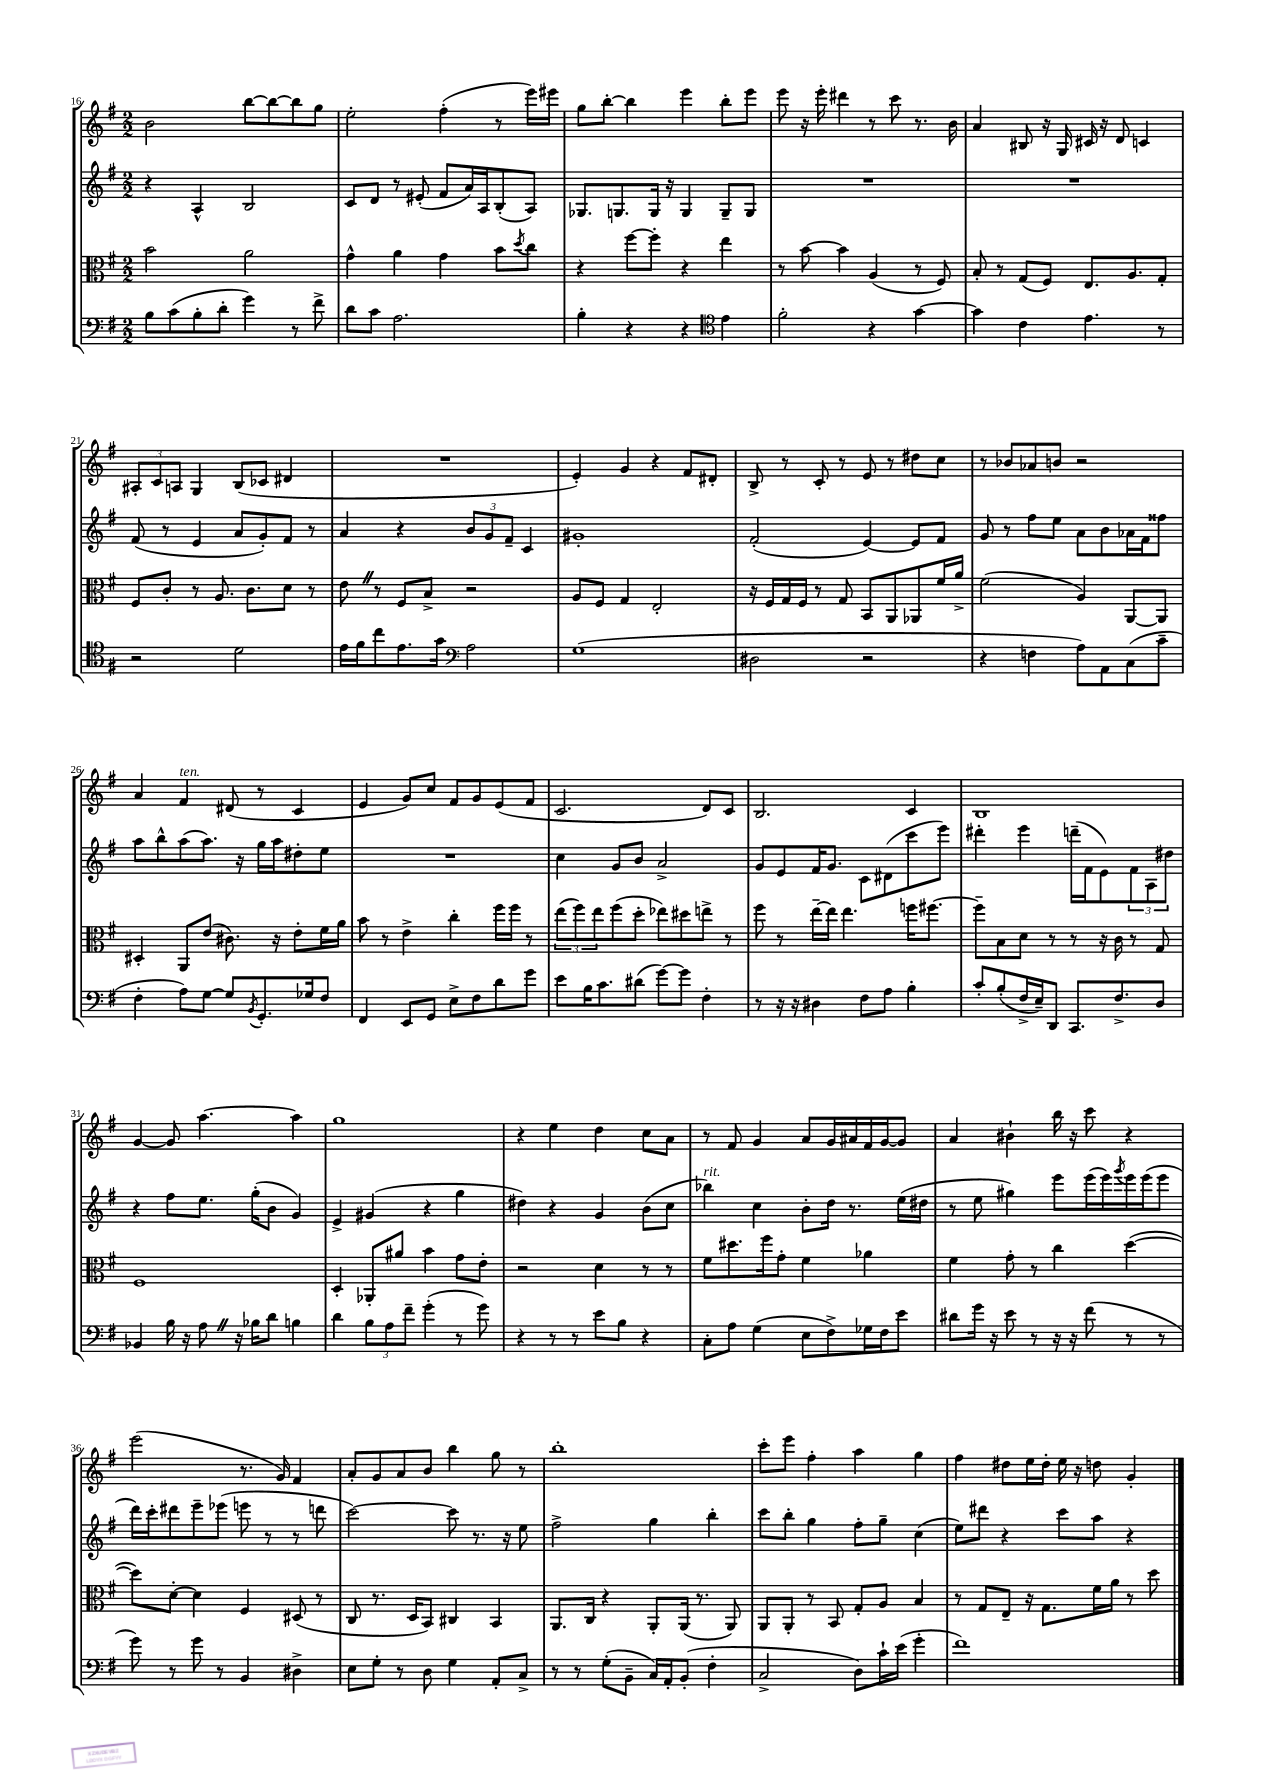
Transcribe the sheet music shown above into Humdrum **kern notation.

**kern	**kern	**kern	**kern
*staff4	*staff3	*staff2	*staff1
*clefF4	*clefC3	*clefG2	*clefG2
*k[f#]	*k[f#]	*k[f#]	*k[f#]
*M2/2	*M2/2	*M2/2	*M2/2
8B\L	2b\	4r	2b\
(8c\	.	.	.
8B'\	.	4A^^/	.
8d'\J	.	.	.
4g\)	2a\	2B/	[8bb\L
.	.	.	8bb\_
8r	.	.	8bb\]
8f#^\	.	.	8gg\J
=	=	=	=
8d\L	4g^^\	8c/L	2ee'\
8c\J	.	8d/J	.
2.A\	4a\	8r	.
.	.	(8e#'/	.
.	4g\	8f#/L	(4ff#'\
.	.	16a/L)	.
.	.	16A/J	.
.	8b\L	(8B'/	8r
.	8qdd/	.	.
.	8cc\J	8A/J)	16eee\LL)
.	.	.	16eee#\JJ
=	=	=	=
4B'\	4r	8.G-/L	8gg\L
.	.	.	[8bb'\J
.	.	8.G/	.
4r	[8ff#\L	.	4bb\]
.	8ff#'\]J	16G/Jk	.
.	.	16r	.
4r	4r	4G/	4eee\
*clefC4	*	*	*
4e\	4ee\	8G~/L	8bb'\L
.	.	8G/J	8eee\J
=	=	=	=
2f#'\	8r	1r	8eee\
.	[8b\	.	16r
.	.	.	16eee'\
.	4b\]	.	4ddd#\
4r	(4A/	.	8r
.	.	.	8ccc\
[4g\	8r	.	8.r
.	8F#/)	.	.
.	.	.	16b\
=	=	=	=
4g\]	8B'/	1r	4a/
.	8r	.	.
4c\	(8G/L	.	8B#/
.	8F#/J)	.	16r
.	.	.	16G/
4.e\	8.E/L	.	16c#/
.	.	.	16r
.	.	.	8d/
.	8.A/	.	.
.	.	.	4c/
8r	8G'/J	.	.
=	=	=	=
2r	8F#/L	(8f#/	12A#'/L
.	.	.	12c/
.	8c'/J	8r	.
.	.	.	12A/J
.	8r	4e/	4G/
.	8.A/	.	.
2d\	.	8a/L	(8B/L
.	8.c\L	.	.
.	.	8g'/)	8c-/J
.	8d\J	8f#/J	4d#/
.	8r	8r	.
=	=	=	=
16e\LL	8e\	4a/	1r
16f#\J	.	.	.
8cc\	8r	.	.
8.e\	8F#/L	4r	.
.	8B^/J	.	.
16g\Jk	.	.	.
*clefF4	*	*	*
2A\	2r	12b/L	.
.	.	12g/	.
.	.	12f#~/J	.
.	.	4c/	.
=	=	=	=
(1G	8A/L	1g#'	4e'/)
.	8F#/J	.	.
.	4G/	.	4g/
.	2E'/	.	4r
.	.	.	8f#/L
.	.	.	8d#'/J
=	=	=	=
2D#\	16r	(2f#'/	8B^/
.	16F#/LL	.	.
.	16G/	.	8r
.	16F#/JJ	.	.
.	8r	.	8c'/
.	8G/	.	8r
2r	8BB/L	[4e/)	8e/
.	8AA/	.	8r
.	8AA-/	8e/]L	8dd#\L
.	16f#/L	8f#/J	8cc\J
.	16a^/JJ	.	.
=	=	=	=
4r	(2f#\	8g/	8r
.	.	8r	8b-/L
4F\	.	8ff#\L	8a-/
.	.	8ee\J	8b/J
8A\L)	4A/)	8a\L	2r
8AA\	.	8b\	.
(8C\	[8AA/L	16a-\L	.
.	.	16f#\J	.
8c~\J	8AA/]J	8ff##\J	.
=	=	=	=
4F#'\	4D#'/	8aa\L	4a/
.	.	8bb^^\	.
8A\L)	8AA/L	(8aa\	4f#/
[8G\J	(8e/J	8.aa\J)	.
8G/]L	8.c#\)	.	(8d#/
.	.	16r	.
8qBB/	.	.	.
8.GG'/	.	16gg\LL	8r
.	16r	16aa\J	.
.	8e'\L	8dd#'\	4c/
16G-/k	.	.	.
8F#/J	16f#\L	8ee\J	.
.	16a\JJ	.	.
=	=	=	=
4FF#/	8b\	1r	4e/
.	8r	.	.
8EE/L	4e^\	.	8g/L)
8GG/J	.	.	8cc/J
8E^\L	4cc'\	.	8f#/L
8F#\	.	.	8g/
8d\	16ff#\LL	.	(8e/
.	16ff#\JJ	.	.
8g\J	8r	.	8f#/J
=	=	=	=
8e\L	(12ee\L	4cc\	2.c/
.	12ff#\)	.	.
16B\K	.	.	.
.	12ee\	.	.
8.c\	.	.	.
.	(8ff#\	8g/L	.
(8d#\J	8dd'\J	8b/J	.
[8g\L)	8ee-\L)	2a^/	.
8g\]J	8dd#\	.	.
4F#'\	8ee^\J	.	8d/L)
.	8r	.	8c/J
=	=	=	=
8r	8ff#\	8g/L	2.B/
16r	8r	8e/	.
16r	.	.	.
4D#\	[16ee~\LL	16f#/K	.
.	16ee\]JJ	8.g/J	.
.	4.ee\	.	.
8F#\L	.	8c\L	.
8A\J	.	(8d#\	.
4B'\	16ff\LK	8ccc\	4c/
.	[8.ff#\J	.	.
.	.	8eee\J)	.
=	=	=	=
8c'/L	8ff#~\]L	4ddd#'\	1B
(8B'/	8B\	.	.
16F#^/L	8d\J	4eee\	.
16E~/J)	.	.	.
8DD/J	8r	.	.
8.CC/L	8r	(16ddd~\LL	.
.	.	16f#\J	.
.	16r	8e\)	.
8.F#^/	16c\	.	.
.	8r	12f#\	.
.	.	12A\	.
8D/J	8G/	.	.
.	.	12dd#\J	.
=	=	=	=
4BB-/	1F#	4r	[4g/
16B\	.	8ff#\L	8g/]
16r	.	.	.
8A\	.	8.ee\J	[4.aa\
16r	.	.	.
16B-\LK	.	(16gg'\LK	.
8d\J	.	8b\J	.
4B\	.	4g/)	4aa\]
=	=	=	=
4d\	4D'/	4e^/	1gg
12B\L	8AA-'/L	(4g#/	.
12A\	.	.	.
.	8a#/J	.	.
12f#~\J	.	.	.
(4g'\	4b\	4r	.
8r	8g\L	4gg\	.
8g\)	8e'\J	.	.
=	=	=	=
4r	2r	4dd#\)	4r
8r	.	4r	4ee\
8r	.	.	.
8e\L	4d\	4g/	4dd\
8B\J	.	.	.
4r	8r	(8b\L	8cc\L
.	8r	8cc\J	8a\J
=	=	=	=
8C'\L	8f#\L	4bb-\)	8r
8A\J	8.dd#\	.	8f#/
(4G\	.	4cc\	4g/
.	16ff#\k	.	.
.	8g'\J	.	.
8E\L	4f#\	8b'\L	8a/L
8F#^\)	.	16dd\Jk	16g/L
.	.	8.r	16a#/
16G-\L	4a-\	.	16f#/
16F#\J	.	.	[16g/J
8e\J	.	(16ee\LL	8g/]J
.	.	16dd#\JJ	.
=	=	=	=
8d#\L	4f#\	8r	4a/
16g\Jk	.	8ee\	.
16r	.	.	.
8e\	8g'\	4gg#\)	4b#`\
8r	8r	.	.
16r	4cc\	8eee\L	16bb\
16r	.	.	16r
(8f#\	.	(16eee\L	8ccc\
.	.	16eee\)	.
.	.	8qggg/	.
8r	([4dd\	16eee\	4r
.	.	(16eee\J	.
8r	.	8eee\J	.
=	=	=	=
8g\)	8dd\]L)	16ddd\LL)	(2eee\
.	.	16ccc'\J	.
8r	[8d'\J	8ddd#\	.
8g\	4d\]	8eee~\	.
8r	.	(8eee-\J	.
4BB/	4F#/	8eee\	8.r
.	.	8r	.
.	.	.	16g/)
4D#^\	(8D#/	8r	4f#/
.	8r	8ddd\	.
=	=	=	=
8E\L	8C/	[2ccc\)	8a'/L
8G'\J	8.r	.	8g/
8r	.	.	8a/
.	16D/LK	.	.
8D\	8BB/J)	.	8b/J
4G\	4C#/	8ccc\]	4bb\
.	.	8.r	.
8AA'/L	4BB/	.	8gg\
.	.	16r	.
8C^/J	.	8ee\	8r
=	=	=	=
8r	8.AA/L	2ff#^\	1bb'
8r	.	.	.
.	16C/Jk	.	.
(8G'\L	4r	.	.
8BB~\J	.	.	.
16C/LL)	8AA'/L	4gg\	.
16AA'/J	.	.	.
(8BB'/J	(16AA/Jk	.	.
.	8.r	.	.
4F#'\	.	4bb'\	.
.	8AA/)	.	.
=	=	=	=
2C^/	8AA/L	8ccc\L	8ccc'\L
.	8AA'/J	8bb'\J	8eee\J
.	8r	4gg\	4ff#'\
.	8BB/	.	.
8D\L)	8G'/L	8ff#'\L	4aa\
16c`\L	8A/J	8gg~\J	.
(16e\JJ	.	.	.
4g'\	4B/	(4cc\	4gg\
=	=	=	=
1f#)	8r	8ee\L)	4ff#\
.	8G/L	8ddd#\J	.
.	8E~/J	4r	8dd#\L
.	16r	.	16ee\L
.	8.G\L	.	16dd#'\JJ
.	.	8ccc\L	16ee\
.	.	.	16r
.	16f#\L	8aa\J	8dd\
.	16a\JJ	.	.
.	8r	4r	4g'/
.	8dd\	.	.
==	==	==	==
*-	*-	*-	*-
